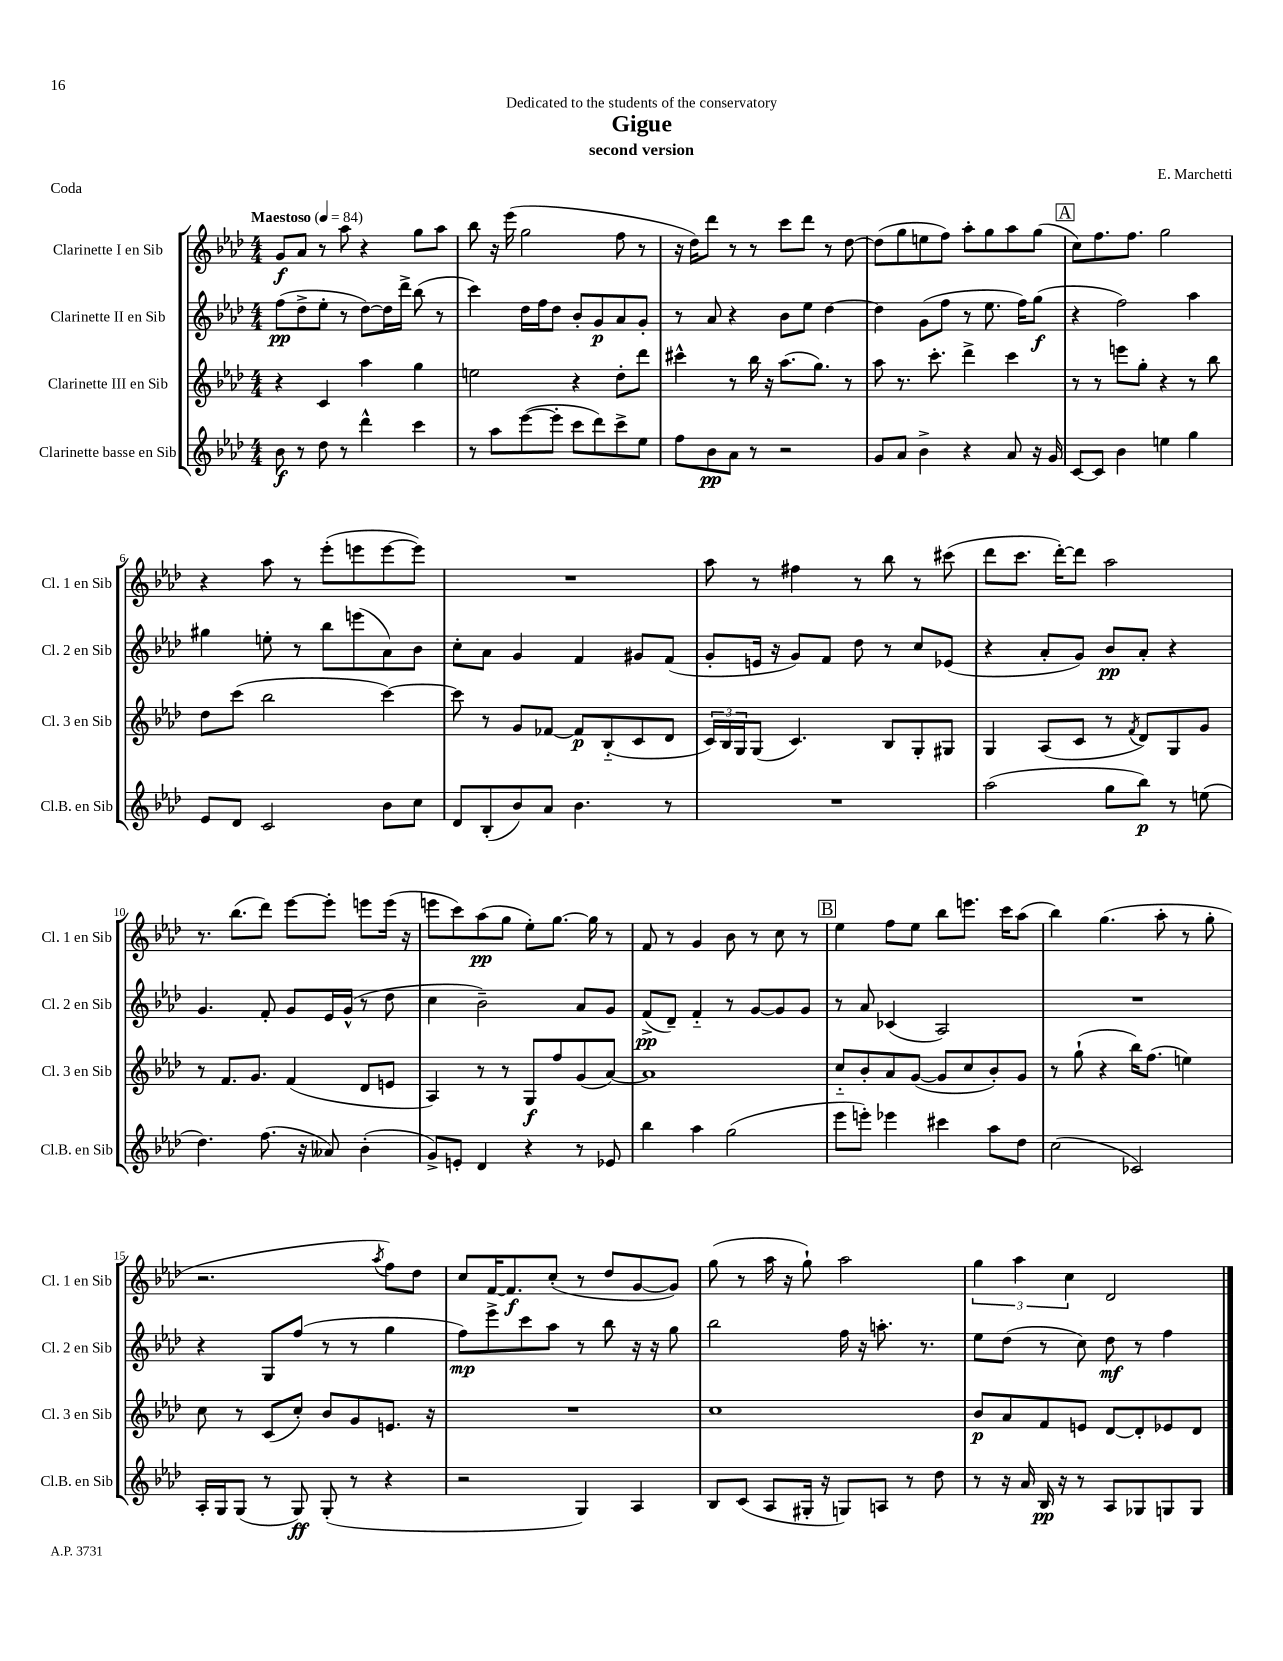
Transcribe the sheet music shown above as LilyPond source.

\header { title = "Gigue" composer = "E. Marchetti" subtitle = "second version" dedication = "Dedicated to the students of the conservatory" piece = "Coda" }
<<
\new StaffGroup <<
\new Staff = "s0" \with { instrumentName = "Clarinette I en Sib" shortInstrumentName = "Cl. 1 en Sib" } {
    \clef treble \key aes \major \numericTimeSignature \time 4/4 \tempo "Maestoso" 4 = 84
    g'8\f aes'8 r8 aes''8 r4 g''8 aes''8 |
    bes''8 r16 ees'''16( g''2 f''8 r8 |
    r16 des''16) des'''8 r8 r8 c'''8 des'''8 r8 des''8~ |
    des''8( g''8 e''8 f''8) aes''8-. g''8 aes''8 g''8( |
    \mark \markup { \box "A" } c''8) f''8. f''8. g''2 |
    r4 aes''8 r8 ees'''8-.( e'''8 e'''8~ e'''8) |
    R1 |
    aes''8 r8 fis''4 r8 bes''8 r8 cis'''8( |
    des'''8 c'''8. des'''16~-.) des'''8 aes''2 |
    r8. bes''8.( des'''8) ees'''8~ ees'''8-. e'''8 e'''16( r16 |
    e'''8 c'''8) aes''8\pp( g''8 ees''8-.) g''8.~ g''16 r8 |
    f'8 r8 g'4 bes'8 r8 c''8 r8 |
    \mark \markup { \box "B" } ees''4 f''8 ees''8 bes''8 e'''8. c'''16 aes''8( |
    bes''4) g''4.( aes''8-. r8 g''8-. |
    r2. \acciaccatura { aes''8 } f''8) des''8 |
    c''8 f'16~ f'8.\f c''8-.( r8 des''8 g'8~ g'8) |
    g''8( r8 aes''16 r16 g''8-!) aes''2 |
    \tuplet 3/2 { g''4 aes''4 c''4 } des'2 \bar "|." |
}
\new Staff = "s1" \with { instrumentName = "Clarinette II en Sib" shortInstrumentName = "Cl. 2 en Sib" } {
    \clef treble \key aes \major \numericTimeSignature \time 4/4
    f''8\pp( des''8-> ees''8-. r8 des''8~) des''16 des'''16-> bes''8( r8 |
    c'''4) des''16 f''16 des''8 bes'8-. g'8\p aes'8 g'8-. |
    r8 aes'8 r4 bes'8 ees''8 des''4~ |
    des''4 g'8( f''8 r8 ees''8. f''16) g''8\f( |
    \mark \markup { \box "A" } r4 f''2) aes''4 |
    gis''4 e''8-. r8 bes''8 e'''8( aes'8) bes'8 |
    c''8-. aes'8 g'4 f'4 gis'8 f'8( |
    g'8-. e'16 r16 g'8) f'8 des''8 r8 c''8 ees'8( |
    r4 aes'8-. g'8) bes'8\pp aes'8-. r4 |
    g'4. f'8-. g'8 ees'16 g'16-^( r8 des''8 |
    c''4 bes'2--) aes'8 g'8 |
    f'8->\pp( des'8--) f'4-_ r8 g'8~ g'8 g'8 |
    \mark \markup { \box "B" } r8 aes'8 ces'4( aes2) |
    R1 |
    r4 g8 f''8( r8 r8 g''4 |
    f''8\mp) ees'''8-> c'''8 aes''8 r8 bes''8 r16 r16 g''8 |
    bes''2 f''16 r16 a''8.-. r8. |
    ees''8 des''8( r8 c''8) des''8\mf r8 f''4 \bar "|." |
}
\new Staff = "s2" \with { instrumentName = "Clarinette III en Sib" shortInstrumentName = "Cl. 3 en Sib" } {
    \clef treble \key aes \major \numericTimeSignature \time 4/4
    r4 c'4 aes''4 g''4 |
    e''2 r4 des''8-. des'''8 |
    cis'''4-^ r8 bes''16 r16 aes''8.( g''8.) r8 |
    aes''8 r8. c'''8.-. des'''4-> c'''4 |
    \mark \markup { \box "A" } r8 r8 e'''8 g''8-. r4 r8 bes''8 |
    des''8 c'''8( bes''2 c'''4~) |
    c'''8 r8 g'8 fes'8~ fes'8\p bes8-_( c'8 des'8 |
    \tuplet 3/2 { c'16) bes16 g16 } g8( c'4.) bes8 g8-. gis8 |
    g4 aes8( c'8 r8 \acciaccatura { f'8 } des'8) g8 g'8 |
    r8 f'8. g'8. f'4( des'8 e'8 |
    aes4) r8 r8 g8\f f''8 g'8( aes'8~) |
    aes'1 |
    \mark \markup { \box "B" } c''8-_ bes'8-. aes'8 g'8~( g'8 c''8 bes'8-.) g'8 |
    r8 g''8-!( r4 bes''16) f''8.( e''4) |
    c''8 r8 c'8( c''8-.) bes'8 g'8 e'8. r16 |
    R1 |
    c''1 |
    bes'8\p aes'8 f'8 e'8 des'8~ des'8-. ees'8 des'8 \bar "|." |
}
\new Staff = "s3" \with { instrumentName = "Clarinette basse en Sib" shortInstrumentName = "Cl.B. en Sib" } {
    \clef treble \key aes \major \numericTimeSignature \time 4/4
    bes'8\f r8 des''8 r8 des'''4-^ c'''4 |
    r8 aes''8 ees'''8~( ees'''8-. c'''8 des'''8) c'''8-> ees''8 |
    f''8 bes'8\pp aes'8 r8 r2 |
    g'8 aes'8 bes'4-> r4 aes'8 r16 g'16 |
    \mark \markup { \box "A" } c'8~ c'8 bes'4 e''4 g''4 |
    ees'8 des'8 c'2 bes'8 c''8 |
    des'8 bes8-.( bes'8) aes'8 bes'4. r8 |
    R1 |
    aes''2( g''8 bes''8\p) r8 e''8( |
    des''4.) f''8.( r16 aeses'8) bes'4-.( |
    g'8->) e'8-. des'4 r4 r8 ees'8 |
    bes''4 aes''4 g''2( |
    \mark \markup { \box "B" } ees'''8 e'''8-.) ees'''4 cis'''4 aes''8 des''8 |
    c''2( ces'2) |
    aes16-. g16 g8( r8 g8\ff) g8-.( r8 r4 |
    r2 g4) aes4 |
    bes8 c'8( aes8 gis16-. r16 g8) a8 r8 des''8 |
    r8 r16 aes'16 bes16\pp r16 r8 aes8 ges8 g8 g8 \bar "|." |
}
>>
>>
